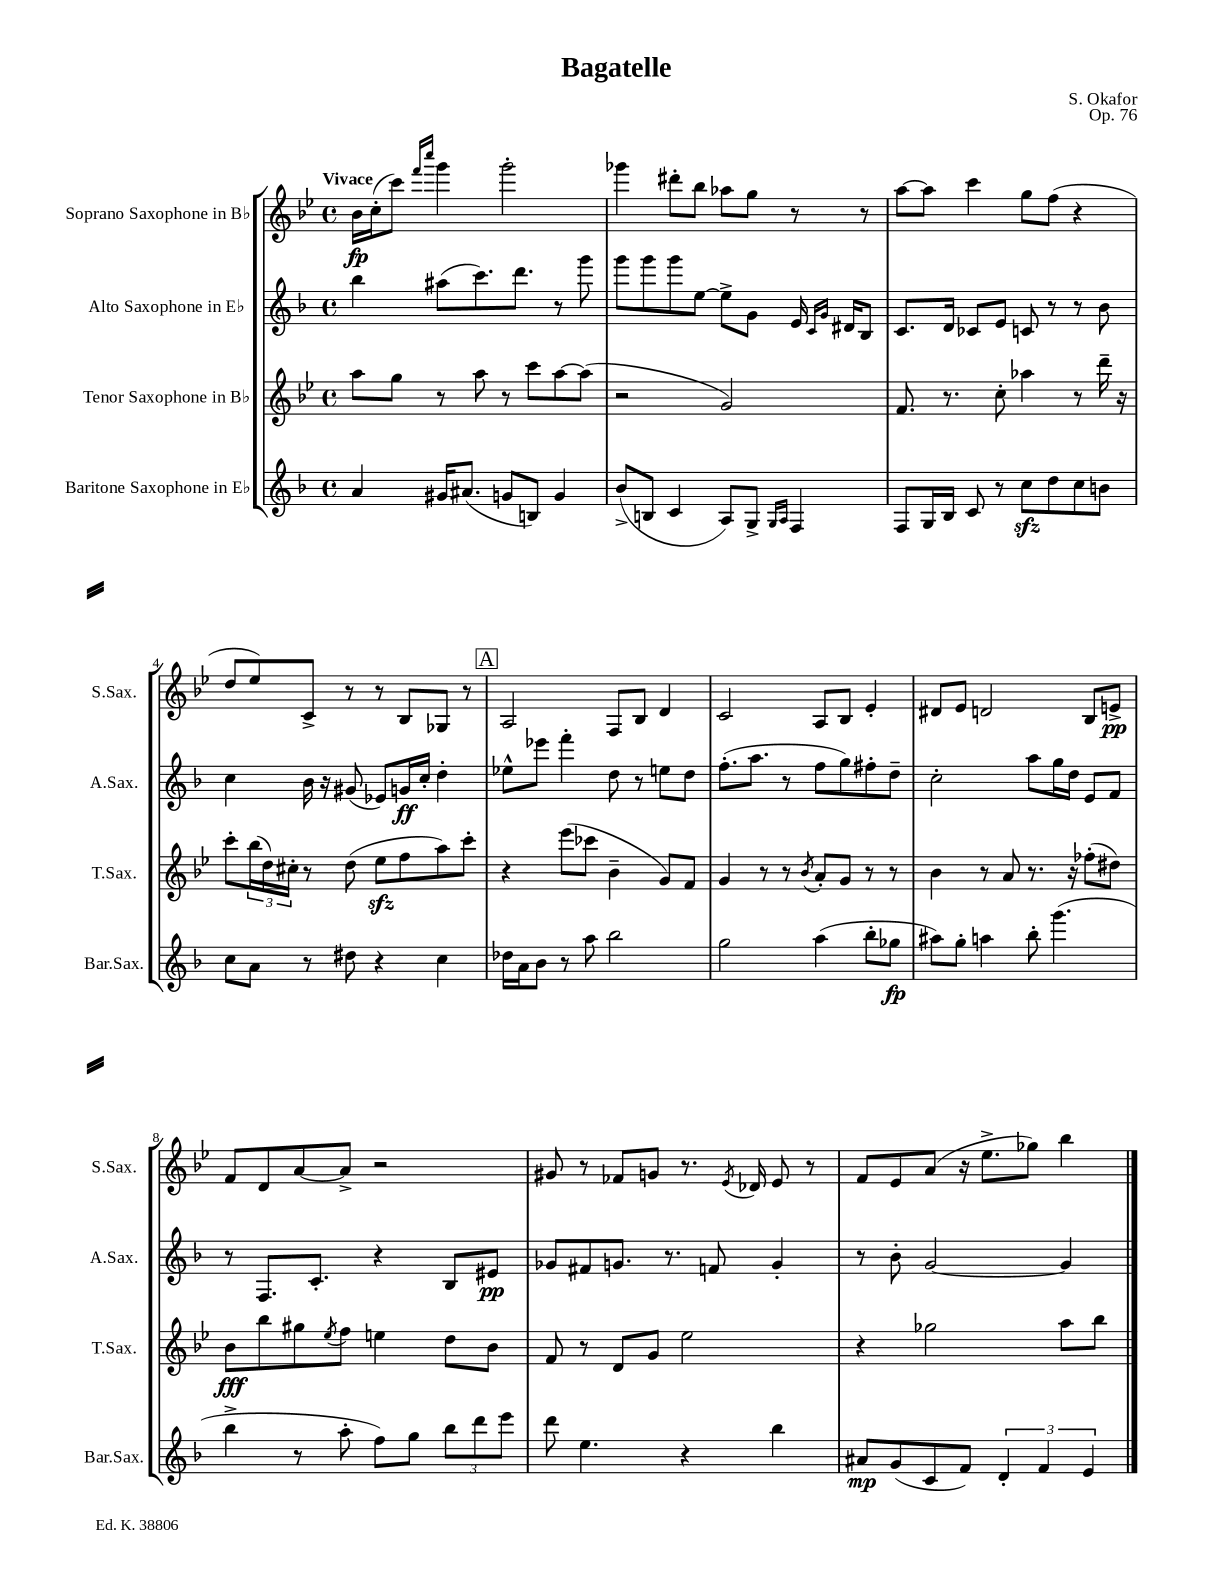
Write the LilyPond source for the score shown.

\header { title = "Bagatelle" composer = "S. Okafor" opus = "Op. 76" }
<<
\new StaffGroup <<
\new Staff = "s0" \with { instrumentName = "Soprano Saxophone in Bb" shortInstrumentName = "S.Sax." } {
    \clef treble \key bes \major \defaultTimeSignature \time 4/4 \tempo "Vivace"
    bes'16\fp c''16-.( c'''8) \grace { f'''16 c''''16 } g'''4 g'''2-. |
    ges'''4 dis'''8-. bes''8 aes''8 g''8 r8 r8 |
    a''8~ a''8 c'''4 g''8 f''8( r4 |
    d''8 ees''8) c'8-> r8 r8 bes8 ges8 r8 |
    \mark \markup { \box "A" } a2 f8 bes8 d'4 |
    c'2 a8 bes8 ees'4-. |
    dis'8 ees'8 d'2 bes8 e'8->\pp |
    f'8 d'8 a'8~ a'8-> r2 |
    gis'8 r8 fes'8 g'8 r8. \acciaccatura { ees'8 } des'16 ees'8 r8 |
    f'8 ees'8 a'8( r16 ees''8.-> ges''8) bes''4 \bar "|." |
}
\new Staff = "s1" \with { instrumentName = "Alto Saxophone in Eb" shortInstrumentName = "A.Sax." } {
    \clef treble \key f \major \defaultTimeSignature \time 4/4
    bes''4 ais''8( c'''8.) d'''8. r8 g'''8 |
    g'''8 g'''8 g'''8 e''8~ e''8-> g'8 e'16 \grace { c'16 g'16 } dis'16 bes8 |
    c'8. d'16 ces'8 e'8 c'8 r8 r8 bes'8 |
    c''4 bes'16 r16 gis'8( ees'8) g'16\ff c''16-. d''4-. |
    \mark \markup { \box "A" } ees''8-^ ees'''8 f'''4-. d''8 r8 e''8 d''8 |
    f''8.-.( a''8. r8 f''8 g''8) fis''8-. d''8-- |
    c''2-. a''8 g''16 d''16 e'8 f'8 |
    r8 f8. c'8.-. r4 bes8 eis'8\pp |
    ges'8 fis'8 g'8. r8. f'8 g'4-. |
    r8 bes'8-. g'2~ g'4 \bar "|." |
}
\new Staff = "s2" \with { instrumentName = "Tenor Saxophone in Bb" shortInstrumentName = "T.Sax." } {
    \clef treble \key bes \major \defaultTimeSignature \time 4/4
    a''8 g''8 r8 a''8 r8 c'''8 a''8~ a''8( |
    r2 g'2) |
    f'8. r8. c''8-. aes''4 r8 d'''16-- r16 |
    c'''8-. \tuplet 3/2 { bes''16( d''16) cis''16-. } r8 d''8( ees''8\sfz f''8 a''8) c'''8-. |
    \mark \markup { \box "A" } r4 ees'''8( ces'''8 bes'4-- g'8) f'8 |
    g'4 r8 r8 \acciaccatura { bes'8 } a'8-. g'8 r8 r8 |
    bes'4 r8 a'8 r8. r16 fes''8-.( dis''8) |
    bes'8\fff bes''8 gis''8 \acciaccatura { ees''8 } f''8 e''4 d''8 bes'8 |
    f'8 r8 d'8 g'8 ees''2 |
    r4 ges''2 a''8 bes''8 \bar "|." |
}
\new Staff = "s3" \with { instrumentName = "Baritone Saxophone in Eb" shortInstrumentName = "Bar.Sax." } {
    \clef treble \key f \major \defaultTimeSignature \time 4/4
    a'4 gis'16 ais'8.( g'8 b8) g'4 |
    bes'8->( b8 c'4 a8) g8-> \grace { g16 a16 } f4 |
    f8 g16 bes16 c'8 r8 c''8\sfz d''8 c''8 b'8 |
    c''8 a'8 r8 dis''8 r4 c''4 |
    \mark \markup { \box "A" } des''16 a'16 bes'8 r8 a''8 bes''2 |
    g''2 a''4( bes''8-. ges''8\fp |
    ais''8) g''8-. a''4 bes''8-. g'''4.( |
    bes''4-> r8 a''8-. f''8) g''8 \tuplet 3/2 { bes''8 d'''8 e'''8 } |
    d'''8 e''4. r4 bes''4 |
    ais'8\mp g'8( c'8 f'8) \tuplet 3/2 { d'4-. f'4 e'4 } \bar "|." |
}
>>
>>
